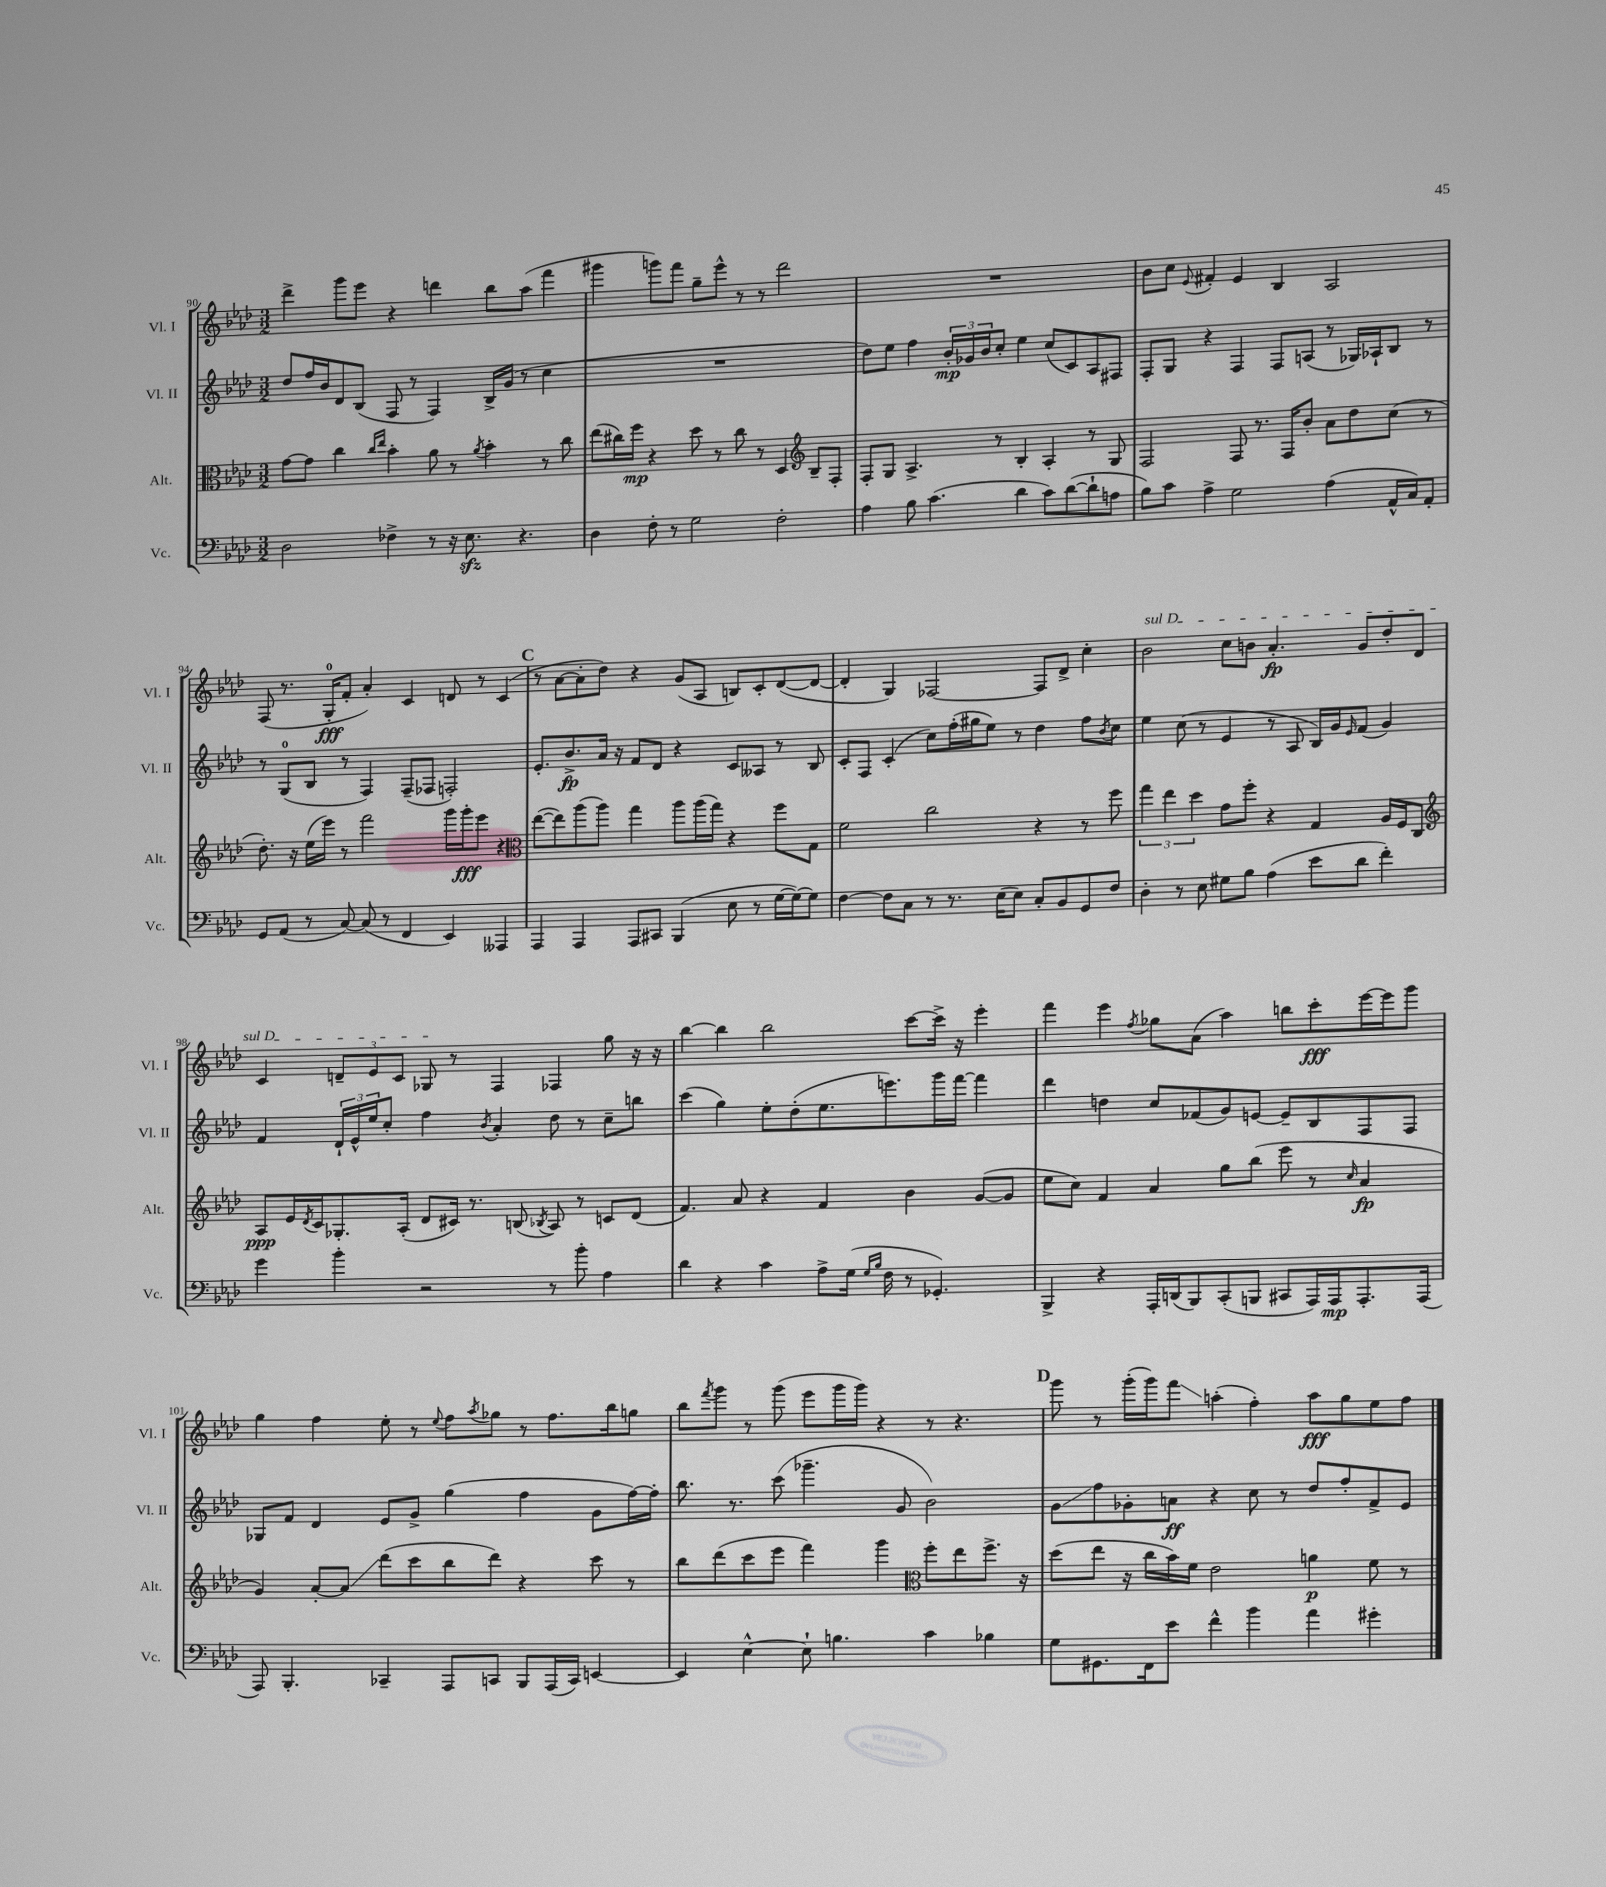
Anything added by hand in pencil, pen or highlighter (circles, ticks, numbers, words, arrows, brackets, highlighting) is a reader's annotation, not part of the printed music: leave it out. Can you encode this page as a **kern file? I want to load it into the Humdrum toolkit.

**kern	**kern	**kern	**kern
*staff4	*staff3	*staff2	*staff1
*clefF4	*clefC3	*clefG2	*clefG2
*k[b-e-a-d-]	*k[b-e-a-d-]	*k[b-e-a-d-]	*k[b-e-a-d-]
*M3/2	*M3/2	*M3/2	*M3/2
2D-	[8g	8dd-	4ddd-^
.	8g]	16ff	.
.	.	16b-	.
.	4cc	8d-	8ggg
.	.	(8B-	8eee-
.	16qqcc	.	.
.	16qqee-	.	.
4F-^	4b-'	8F	4r
.	.	8r	.
8r	8a-	4F)	4ddd
16r	8r	.	.
8.E-	.	.	.
.	8qa-	.	.
.	4b-'	16B-^	8bb-
.	.	(16g	.
4.r	.	8r	(8aa-
.	8r	4cc	4fff
.	8cc	.	.
=	=	=	=
4D-	(8ee-	1.r	4ggg#
.	16cc#)	.	.
.	16ff	.	.
8F'	4r	.	8ggg)
8r	.	.	8fff
2G	8dd-	.	8gg~
.	8r	.	8eee-^^
.	8cc#	.	8r
.	8r	.	8r
2F'	4D-	.	2ddd-
*	*clefG2	*	*
.	8B-~	.	.
.	8F'	.	.
=	=	=	=
4A-	8F'	8dd-)	1.r
.	8G	8ee-	.
8B-	4.A-^	4ff	.
(4.c	.	.	.
.	.	24b-'	.
.	.	24g-	.
.	.	24b-	.
.	8r	8cc'	.
4d-	4B-'	4ee-	.
8c)	4A-'	(8cc	.
([8d-	.	8c)	.
8d-`]	8r	8A-	.
8A	8G	8F#	.
=	=	=	=
8B-)	2F	8F'	8b-
8c	.	8G	8cc
.	.	.	8qqe-
4A-^	.	4r	4f#'
2G	8F	4F	4e-
.	8.r	.	.
.	.	8F	4B-
.	16F	.	.
.	8b-'	(8A	.
(4A-	8a-	8r	2A-
.	8dd-	16G-)	.
.	.	16A-`	.
16AA-^^	(8cc	8B-	.
16C)	.	.	.
8AA-'	8r	8r	.
=	=	=	=
8GG	8.dd-')	8r	(8F
(8AA-	.	(8G	8.r
.	16r	.	.
8r	(16ee-	8B-	.
.	16eee-)	.	16G'
[8C)	8r	8r	8f'
(8C]	2fff	4F)	4a-')
8r	.	.	.
4FF	.	(8F~	4c
.	.	8F-	.
4EE-)	16ggg	2F')	8d
.	16ggg'	.	.
.	8eee-	.	8r
4AAA--	4r	.	(4c
=	=	=	=
*	*clefC3	*	*
4AAA-	([8ee-	8.e-'	8r
.	8ee-])	.	[8a-
.	.	8.b-^	.
4AAA-	(8aa-	.	8a-']
.	8aa-)	16a-	8dd-)
.	.	16r	.
8AAA-	4gg	8f	4r
8CC#	.	8d-	.
(4BBB-	8aa-	4r	(8g
.	(16aa-	.	8A-
.	16gg)	.	.
8E-	4r	8c	8B)
8r	.	8A--	8c'
[16G	8ff	8r	([8d-
16G_)	.	.	.
8G]	8G	8B-	8d-_
=	=	=	=
[4F	2f	8c'	4d-']
.	.	8F	.
8F]	.	(4c'	4G)
8C	.	.	.
8r	2cc	8cc)	[2F-
8.r	.	(16ff'	.
.	.	16gg#	.
.	.	8ee-)	.
(16E-	.	.	.
8E-)	.	8r	.
8C'	4r	4dd-	8F-]
8BB-	.	.	8d-^
8GG	8r	8ff	4cc'
.	.	8qb-	.
8F	8ff	8cc	.
=	=	=	=
4D-'	6gg	4ee-	2b-
.	6ee-	.	.
8r	.	(8cc	.
.	6dd-	.	.
8E-	.	8r	.
8G#	8g	4e-	8cc
8B-	8ff'	.	8b
(4A-	4r	8r	4.a-'
.	.	8A-	.
8e-	4G	16B-)	.
.	.	16g	.
.	.	16qqe-	.
8d-	.	(8f	8g
4f')	16A-	4g)	8dd-'
.	16F	.	.
.	8C	.	8d-
=	=	=	=
*	*clefG2	*	*
4g	8A-	4f	4c
.	16e-	.	.
.	8qd-	.	.
.	16c	.	.
4b-'	8.G-'	24d-`	12d~
.	.	24e-^^	.
.	.	24ee-	12e-
.	.	8cc'	.
.	.	.	12c
.	(16A-'	.	.
2r	8d-	4ff	8G-
.	16c#)	.	8r
.	8.r	.	.
.	.	8qb-	.
.	.	4a-'	4F
.	(8B	.	.
.	8qB-	.	.
8r	8A-)	8dd-	4F-
8b-'	8r	8r	.
4A-	8c	8cc~	8gg
.	(8d-	8bb	16r
.	.	.	16r
=	=	=	=
4d-	4.f)	(4ccc	[4bb-
4r	.	4gg)	4bb-]
.	8a-	.	.
4c	4r	8ee-'	2bb-
.	.	(8dd-'	.
8A-^	4f	8.ee-	.
(16G	.	.	.
16qqG	.	.	.
16qqB-	.	.	.
16F	.	8.eee)	.
8r	4b-	.	[8ccc
4.GG-')	.	16ggg	16ccc^]
.	.	[16fff	16r
.	([8g	4fff]	4eee-'
.	8g]	.	.
=	=	=	=
4BBB-^	8ee-	4ddd-	4fff
.	8cc)	.	.
4r	4f	4dd	4eee-
.	.	.	8qff
16AAA-'	4a-	8cc	8gg-
(16DD	.	.	.
8BBB-)	.	(8f-	(8a-
(8CC'	8gg	8g)	4aa-)
8BBB	(8bb-	[8e	.
8CC#	8eee-	8e~]	8bb
16AAA-)	8r	8B-	8ccc'
16AAA-	.	.	.
.	16qqcc	.	.
8.AAA-'	4a-	8F	[16eee-
.	.	.	16eee-]
.	.	8F	8ggg
(16AAA-	.	.	.
=	=	=	=
8AAA-)	4g)	8G-	4gg
4.BBB-'	.	8f	.
.	[8a-'	4d-	4ff
.	8a-]	.	.
4CC-~	(8ddd-	8e-	8ee-'
.	8ccc	8g^	8r
.	.	.	8qqee-
8AAA-	8bb-	(4gg	8ff
.	.	.	8qaa-
8CC	8ddd-)	.	8gg-
8BBB-	4r	4ff	8r
(16AAA-	.	.	8.ff
16CC)	.	.	.
[4EE	8ccc	8g	.
.	.	.	16bb-
.	8r	[16ff)	8gg
.	.	16ff']	.
=	=	=	=
4EE]	8bb-	8.bb-	8bb-
.	.	.	8qfff
.	(8ddd-	.	8ggg
.	.	8.r	.
[4E-^^	8ccc	.	8r
.	8eee-	(8ccc	(8ggg
8E-`]	4fff)	4.ggg-~	8eee-
4.B	.	.	16ggg
.	.	.	16ggg)
.	4ggg	.	4r
.	.	8g	.
*	*clefC3	*	*
4c	8ff'	2b-)	8r
.	8ee-	.	4.r
4B-	8.ff^	.	.
.	16r	.	.
=	=	=	=
8G	(8dd-	8g	8ggg
8.GG#	8ee-	8ff	8r
.	16r	8g-'	(16ggg'
16FF	16cc	.	16ggg)
8e-	16b-)	8a	8fff
.	16f	.	.
4f^^	2e-	4r	(4aa'
4b-	.	8cc	4ff')
.	.	8r	.
4a-	4a	8dd-	8aa
.	.	8ff'	8gg
4g#'	8f	8f^	8ee-
.	8r	8e-	8ff
==	==	==	==
*-	*-	*-	*-
